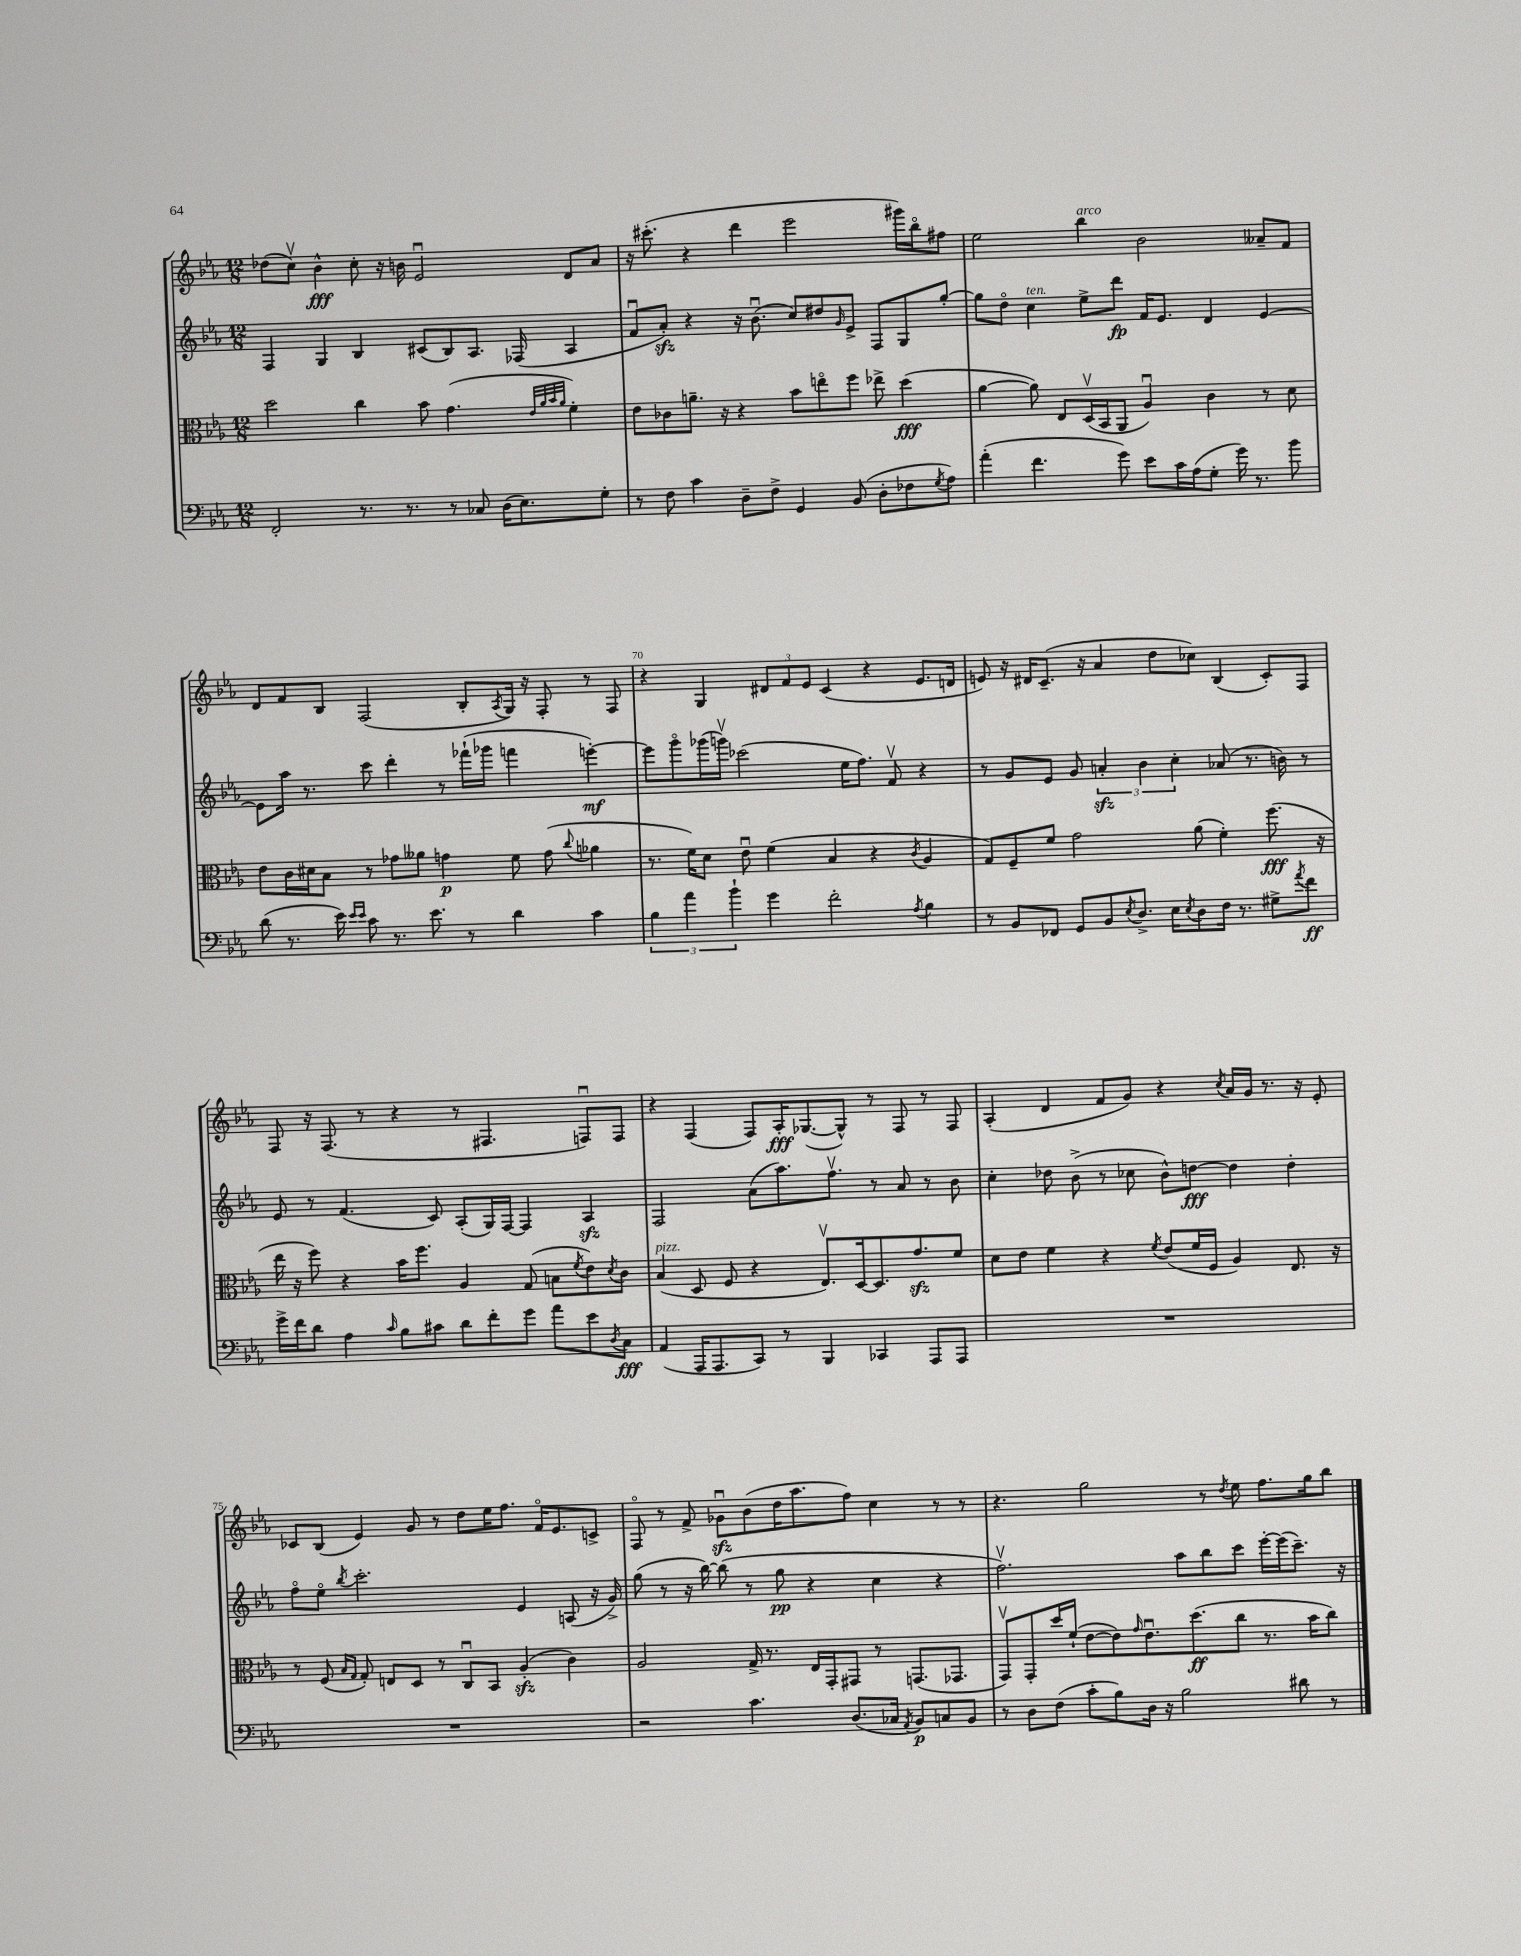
<<
\new StaffGroup <<
\new Staff = "s0" {
    \clef treble \key ees \major \numericTimeSignature \time 12/8
    des''8( c''8\upbow) bes'4-^\fff c''8-. r16 b'16 ees'2\downbow d'8 aes'8 |
    r16 cis'''8.-.( r4 d'''4 ees'''2 gis'''16) bes''16\flageolet fis''8 |
    ees''2 bes''4^\markup { \italic "arco" } bes'2 aeses'8-- f'8 |
    d'8 f'8 bes8 f2( bes8-. \acciaccatura { aes8 } g16) r16 f8-. r8 f8 |
    r4 g4 \tuplet 3/2 { dis'8 f'8 ees'8 } c'4( r4 ees'8. d'16 |
    e'8) r16 dis'16 c'8.--( r16 aes'4 d''8 ces''8) bes4( c'8-.) f8 |
    f8 r16 f8.( r8 r4 r8 fis4. f8\downbow) f8 |
    r4 f4( f8) aes16-.\fff ges8.~( ges8-^) r8 f8 r8 f8 |
    aes4-.( d'4 f'8 g'8) r4 \acciaccatura { c''8 } aes'16 g'16 r8. r16 ees'8-. |
    ces'8 bes8( ees'4) g'8 r8 d''8 ees''16 f''8. f'16\flageolet ees'8. c'8-> |
    f8\flageolet r8 f'8-> ges'8\downbow\sfz bes'8( d''16 aes''8. f''8) c''4 r8 r8 |
    r4. g''2 r8 \acciaccatura { d''8 } ees''8 f''8. g''16 bes''8 \bar "|." |
}
\new Staff = "s1" {
    \clef treble \key ees \major \numericTimeSignature \time 12/8
    f4 g4 bes4 cis'8( bes8) aes8. fes16( aes4 |
    f'8\downbow aes'8-.\sfz) r4 r16 bes'8.\downbow( c''8) dis''8 \grace { g'16 } ees'8-> f8 g8 g''8~-. |
    g''8 d''8\flageolet c''4^\markup { \italic "ten." } ees''8-> d'''8\fp f'16 ees'8. d'4 ees'4~ |
    ees'8 aes''16 r8. c'''8 d'''4-. r8 fes'''16-!( ges'''16 f'''4 e'''4~-.\mf) |
    e'''8 g'''8\flageolet ges'''16( g'''16\upbow) ces'''2( ees''16 f''8.) f'8\upbow r4 |
    r8 g'8 ees'8 g'8 \tuplet 3/2 { a'4-.\sfz bes'4 c''4-. } aes'8( r8. b'16) r8 |
    ees'8 r8 f'4.( c'8) aes8-.( g16) f16~ f4 aes4\sfz |
    f2 aes'8( aes''8.) f''8.\upbow r8 aes'8 r8 bes'8 |
    c''4-. des''8 bes'8->( r8 ces''8 bes'8-^) d''8~\fff d''4 d''4-. |
    f''8\flageolet ees''8\flageolet \acciaccatura { bes''8 } c'''2.-. ees'4 a8( r16 g'16->) |
    g''8( r8 r16 bes''16~) bes''8( r8 g''8\pp r4 c''4 r4 |
    f''2.\upbow) aes''8 bes''8 c'''8 ees'''16~-. ees'''16( c'''8.--) r16 \bar "|." |
}
\new Staff = "s2" {
    \clef alto \key ees \major \numericTimeSignature \time 12/8
    d''2 c''4 bes'8 g'4.( \grace { ees'32 aes'32 bes'32 aes'32 } f'4-.) |
    ees'8 ces'8 a'8.-- r16 r4 bes'8 e''8\flageolet f''8 ees''8-> d''4\fff( |
    aes'4~ aes'8) ees8 d16\upbow( bes,16 aes,8 aes4\downbow) c'4 r8 d'8 |
    ees'8 c'16 dis'16 bes8 r8 ges'8 aeses'8 g'4\p f'8 g'8( \appoggiatura { c''8 } aes'4 |
    r8. f'16) d'8 ees'8\downbow f'4( bes4 r4 \acciaccatura { c'8 } aes4 |
    g8) f8-- f'8 g'2 aes'8( f'4-.) f''8.\fff( r16 |
    ees''16 r16 f''8) r4 bes'16 f''8. aes4 g8( b8 \acciaccatura { f'8 } ees'8) \acciaccatura { d'8 } c'8 |
    bes4^\markup { \italic "pizz." }( d8 f8 r4 ees8.\upbow) d16~ d8. g'8.\sfz f'8 |
    d'8 ees'8 f'4 r4 \acciaccatura { f'8 } ees'8( f'16 f16 aes4) ees8. r16 |
    r8 f8( \grace { bes16 g16 } g8-.) e8 d8 r8 c8\downbow bes,8 aes4-.\sfz( c'4) |
    aes2 g16-> r8. ees16 g,16-. gis,8 r8 g,8.( ges,8. |
    g,8\upbow) g,8-. d''16 f'16-!( ees'8~ ees'8) \grace { g'16 } ees'8.\downbow d''8.\ff( c''8 r8. bes'16 c''8) \bar "|." |
}
\new Staff = "s3" {
    \clef bass \key ees \major \numericTimeSignature \time 12/8
    f,2-. r8. r8. r8 ces8 d16( ees8.) g8-. |
    r8 f8 c'4 d8-- f8-> g,4 bes,8( d8-. fes8 \acciaccatura { g8 } aes8) |
    aes'4-.( f'4. g'8) ees'8 c'16 aes16( g8-. g'16) r8. bes'8 |
    d'8( r8. ees'16) \grace { ees'16 ees'16 } c'8 r8. ees'8. r8 d'4 c'4 |
    \tuplet 3/2 { bes4 aes'4 bes'4-! } g'4 f'2-. \acciaccatura { aes8 } bes4 |
    r8 bes,8 fes,8 g,8 bes,8 \acciaccatura { ees8 } d8.-> ees16 \acciaccatura { ees8 } d8 f16 r8. gis8-> \acciaccatura { aes'8 } f'8\ff |
    g'16-> f'16 d'8 aes4 \grace { c'16 } bes8 cis'8 d'8 f'8-. g'8 aes'8 ees'8 \acciaccatura { d8 } c8\fff |
    aes,4( aes,,16 aes,,8. c,8) r8 bes,,4 ces,4 aes,,8 aes,,8 |
    R1. |
    R1. |
    r2 c'4. d8.( ces16 \acciaccatura { aes,8 } bes,8\p) c8 bes,8 |
    r8 d8 f8( c'8-. bes8) d16 r16 bes2 dis'8 r8 \bar "|." |
}
>>
>>
\layout { \context { \Score currentBarNumber = #66 \override BarNumber.break-visibility = ##(#f #t #t) barNumberVisibility = #(every-nth-bar-number-visible 5) } }
